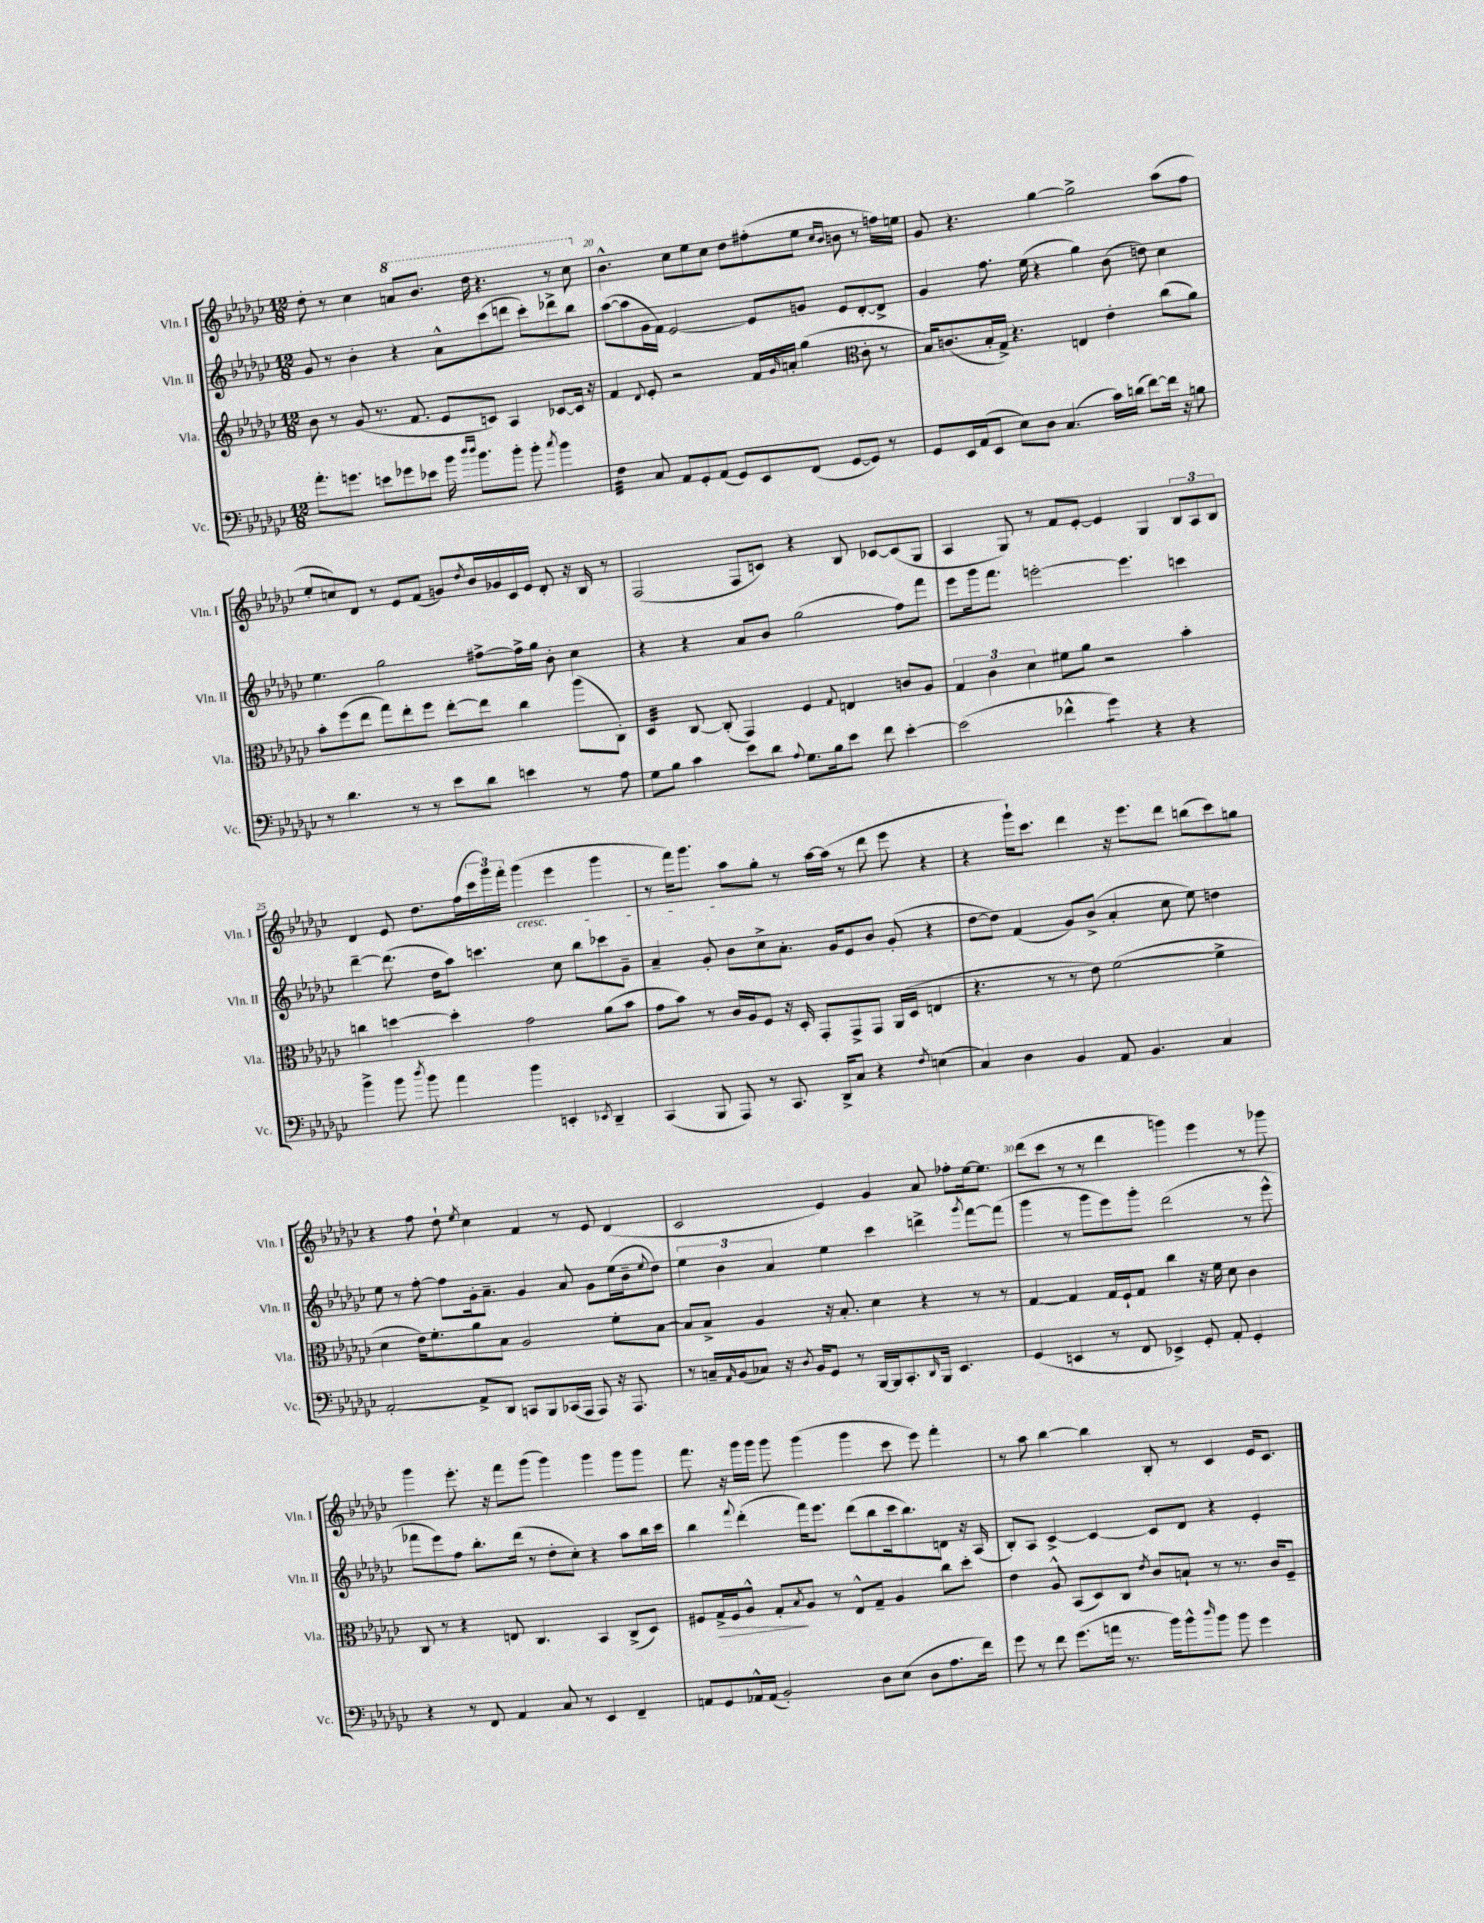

**kern	**kern	**kern	**kern
*staff4	*staff3	*staff2	*staff1
*clefF4	*clefG2	*clefG2	*clefG2
*k[b-e-a-d-g-c-]	*k[b-e-a-d-g-c-]	*k[b-e-a-d-g-c-]	*k[b-e-a-d-g-c-]
*M12/8	*M12/8	*M12/8	*M12/8
8.a-'	8b-	8g-	8dd-'
.	8r	8r	8r
8.g	.	.	.
.	(8g-	4b-'	4cc-
8e	8.r	.	.
8g-	.	4r	8aa
.	8.f	.	.
8e-	.	.	8.bb-
16b-	8e-	8a-^^	.
16qqdd-	.	.	.
16qqdd-	.	.	.
8.b-	.	.	16ddd-
.	8c)	(8ccc-	4.r
8b-'	4A-	8ddd	.
8b-'	.	8ccc-')	.
8qcc-	.	.	.
4b-	[8c-	8ddd-^	8r
.	16c-]	8bb-	8ccc-
.	16r	.	.
=	=	=	=
4F	4f	([8aa-	4.b-^^
.	.	8aa-]	.
.	8qqd-	.	.
8C-	8e-'	16g-	.
.	.	16f)	.
8AA-	2r	[2e-	8cc-
8GG-'	.	.	8ee-
(8AA-	.	.	8cc-
8GG-)	.	.	8dd-
8EE-	16f	8e-]	(8ff#'
.	16qqg-	.	.
.	16a'	.	.
(8FF	(4gg-	8g	8ee-
.	.	.	16qqcc-
.	.	.	16qqb-
[8GG-	.	8e-	8b
*	*clefC3	*	*
8GG-])	8c-'	[8d-'	8r
8r	8r	8d-^]	16ff)
.	.	.	16ee
=	=	=	=
8GG-	16B-)	4g-	8g-
.	(8.c	.	.
16EE-	.	.	4.r
(16AA-	.	.	.
8EE-	16B-'	8.ff	.
.	16G-^)	.	.
8E-)	4.r	.	.
.	.	(16ee-	.
8D-	.	4r	[4gg-
(4.C-	.	.	.
.	4E	4gg-)	2gg-^]
16c-)	4e-'	(8b-	.
(16d	.	.	.
[8f)	.	8dd)	.
16f]	(8cc-	4cc-	(8aa-
16r	.	.	.
8B	8a-)	.	8ff
=	=	=	=
8r	8b-'	4.ee-	8ee-'
4.d-	(8ff	.	8cc)
.	8ee-	.	8d-
.	8gg-)	2gg-	8r
8r	8ee-'	.	8e-
8r	8ff	.	(8f
8e-	[8ee-'	.	8g)
.	.	.	8qdd-
8d-	8ee-]	[8ff#^	16b-
.	.	.	16g-
4e	4cc-	16ff#^]	16c-
.	.	16gg-	16e-
.	.	8b-'	8d-'
8r	(8aa-	4cc-	16r
.	.	.	16B-
8A-	8C-')	.	8r
=	=	=	=
8G-	4D-	4r	(2F
8B-	.	.	.
4c-	[8C-	4r	.
.	(8C-']	.	.
8e-	4GG-)	8a-	8F
8d-	.	8b-	8c)
8qqA-	.	.	.
8.G-	4F	(2gg-	4r
16B-	.	.	.
.	8qqG-	.	.
8e-	4E	.	8B-
8f	.	.	[8c-
[4e-'	8c	8ff)	(8c-]
.	8A-	8fff	8G-
=	=	=	=
(2e-]	6G-	8eee-	4A-
.	.	16ggg-	.
.	6c-	.	.
.	.	8.fff	.
.	.	.	8G-)
.	6d-	.	.
.	.	[2eee'	8r
4f-^^	8f#	.	8f
.	8a-	.	[8e-'
4g-)	2r	.	4e-]
.	.	4.eee]	.
4r	.	.	4G-
4r	4b-'	4ccc	12B-
.	.	.	12A-
.	.	.	12B-
=	=	=	=
4b-^	4cc	[4ddd-~	4d-
8b-	[4dd	(8.ddd-]	8e-
8qdd-	.	.	.
8b-	.	.	8.dd-
.	.	16dd-	.
4a-	4dd']	8aa-)	.
.	.	.	(16ff
.	.	4.ccc	24ccc-
.	.	.	24ggg-)
.	.	.	24fff'
4b-	2g-	.	(4ggg-
4EE'	.	8cc-	4eee-
.	.	8bb-	.
8qEE-	.	.	.
4DD-~	(8a-	8ccc-	4ggg-
.	8b-	8g-~	.
=	=	=	=
(4CC-	8g-	4a-~	8r
.	8b-)	.	16fff)
.	.	.	8.ggg-
8BBB-	8r	8g-'	.
8AAA-)	16c-	8b-	8aa-
.	16A-	.	.
8r	8F	8cc-^	8gg-'
8.CC-	16r	8.a-'	8r
.	16D-'	.	.
.	8GG-'	.	[16aa-
16DD-^	.	16g-	(16aa-]
8C-	8GG-^	8e-	8r
4r	8GG-	8b-	8ddd-
.	(16AA-	(8g-'	8eee-
.	16D-	.	.
8qF	.	.	.
(4E	4E	4r	4r
=	=	=	=
4C-)	4.r	[8dd-	4r
.	.	8dd-])	.
4D-	.	(4f	16ggg-`)
.	.	.	8.ccc-
.	8r	.	.
4BB-	8r	8g-)	4ddd-
.	8e-)	(8b-^	.
8AA-	([2f	4a-'	16r
.	.	.	8.eee-
4.BB-	.	.	.
.	.	8cc-	8ddd-
.	.	8ee-)	(8bb
4C-	4f^]	4dd	8ccc-)
.	.	.	8gg
=	=	=	=
[2AA-'	4d-	8ee-	4r
.	.	8r	.
.	16e-)	[8ff'	8ff
.	8.f'	.	.
.	.	8ff]	8dd-`
.	.	.	8qee-
8AA-^]	8a-	16g-'	4cc-
.	.	8.a-~	.
8DD-	8B-	.	.
8CC	2A-	4g-	4f
8BBB-	.	.	.
(16CC-	.	8a-	8r
16AAA-	.	.	.
8AAA-)	.	8g-	8e-
16r	8f'	(16ee-	(4d-
8.AAA-	.	16b-~	.
.	.	8qqee-	.
.	[8B-	8dd-)	.
=	=	=	=
8r	8B-]	6ee-	2c-
16C~	8B-^	.	.
.	.	6b-	.
16qqAA-	.	.	.
(16BB-	.	.	.
8C-)	4A-	.	.
.	.	6a-	.
16r	.	.	.
8qD-	.	.	.
16BB-	.	.	.
8GG-	16r	4ee-	4e-)
.	8.B-'	.	.
8r	.	.	.
[16BBB-	4d-	4ccc-	4g-
16BBB-]	.	.	.
8.CC-'	.	.	.
.	4r	4ddd^	8a-
16qqDD-	.	.	.
16BBB-	.	.	.
4.EE-	.	.	8ff-'
.	.	8qggg-	.
.	8r	[8fff	[16ee-
.	.	.	8.ee-]
.	8r	(8fff]	.
=	=	=	=
(4GG-	[4G-	4ggg-	(8ddd-
.	.	.	8ccc-
4EE	4G-]	8r	8r
.	.	8ggg-	8r
8r	16G-	8eee-)	4ddd-
.	16F`	.	.
8FF	8G-	8ggg-'	.
4EE-^)	4cc-	(2ddd-	4ggg)
8GG-'	16r	.	4eee-
.	16f	.	.
8AA-'	8d-	.	.
4GG-'	4c-	8r	8r
.	.	8eee-^^	8ggg-
=	=	=	=
4r	8C-	8fff-	4ggg-
.	8r	8eee-)	.
8r	4r	8ff	8.eee-'
8FF	.	8.bb-'	.
.	.	.	16r
4AA-	8E	.	8fff
.	.	(16ddd-	.
.	4.C-	8r	(8ggg-
8C-	.	8dd-'	4ggg-)
8r	.	8cc-')	.
4EE-	4BB-	4r	4ggg-
4FF~	(8C-^	8aa-	8ggg-
.	8D-)	16bb-	8ggg-
.	.	16ccc-	.
=	=	=	=
8AA	8F#	4bb-	8.fff
8GG-	16G-^	.	.
.	16F#	.	16r
.	.	8qqfff	.
16AA-^^	8A-^^	(4ddd-'	16ggg-
(16AA-	.	.	16ggg-
2BB-')	8G-'	.	8ggg-
.	8qB-	.	.
.	8A-	16fff)	(4ggg-
.	.	8.eee-	.
.	8r	.	.
.	8E-^^	(8ddd-	4ggg-
8D-	8G-~	8bb-	.
(8E-	4A-	16ccc-	8ccc-
.	.	8.bb-)	.
8D-	.	.	8eee-)
8.A-	8cc-	8d	4fff'
.	8dd-'	16r	.
16f)	.	(16A-	.
=	=	=	=
8g-	4e-	8B-')	8r
8r	.	8A-	8aa-
8f	8A-^^	[4c-^	[4bb-
(8.g-	(8BB-	.	.
.	8D-)	4c-_	4bb-]
16a	.	.	.
8.r	8C-	.	.
.	8qe-	.	.
.	8c-	8c-]	8B-'
16b-)	.	.	.
8b-^^	8B`	8d-	8r
16qqdd-	.	.	.
8b-	8r	4r	4c-
8b-	8.r	.	.
4g-	.	4e-'	16e-
.	16c-	.	8.c-
.	8F~	.	.
==	==	==	==
*-	*-	*-	*-
